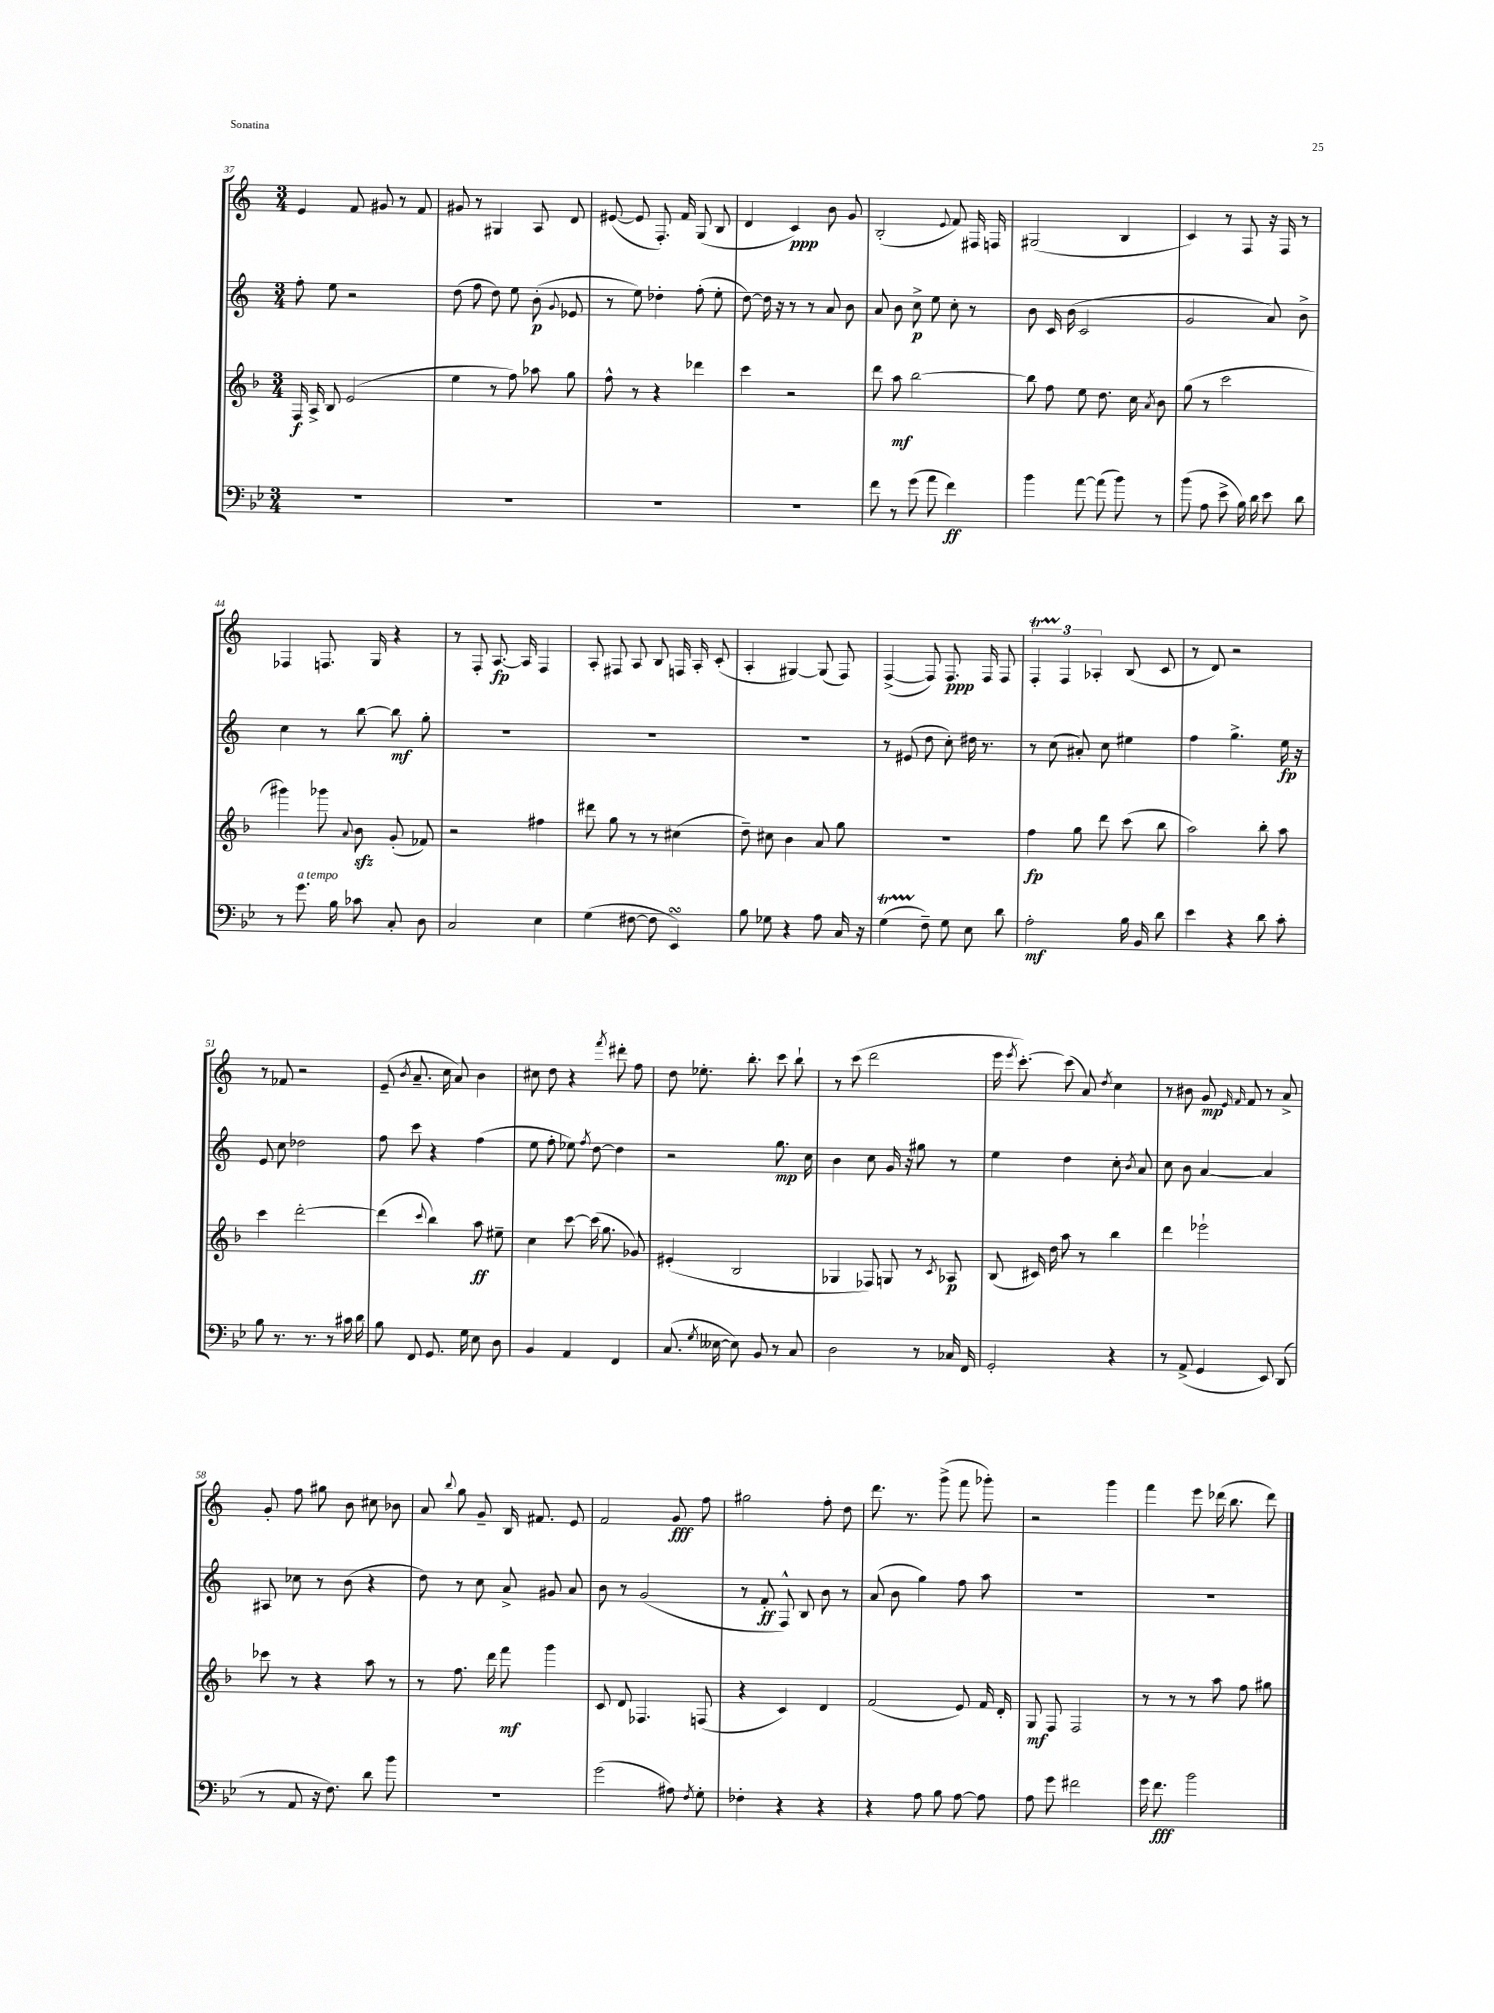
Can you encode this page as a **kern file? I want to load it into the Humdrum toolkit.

**kern	**kern	**kern	**kern
*staff4	*staff3	*staff2	*staff1
*clefF4	*clefG2	*clefG2	*clefG2
*k[b-e-]	*k[b-]	*k[]	*k[]
*M3/4	*M3/4	*M3/4	*M3/4
2.r	16F	8ff'	4e
.	16A^	.	.
.	8B-	8ee	.
.	(2e	2r	8f
.	.	.	8g#
.	.	.	8r
.	.	.	8f
=	=	=	=
2.r	4ee	(8dd	8g#
.	.	8ff	8r
.	8r	8dd)	4G#
.	8ff)	8ee	.
.	8aa-	(8b'	8A
.	.	8qqg	.
.	8gg	8e-	8d
=	=	=	=
2.r	8ff^^	8r	([8e#
.	8r	8ee)	8e#]
.	4r	4dd-'	8.F')
.	.	.	16f
.	4ddd-	(8ff'	(8G
.	.	8ee'	8B
=	=	=	=
2.r	4ccc	[8dd)	4d
.	.	16dd]	.
.	.	16r	.
.	2r	8r	4c)
.	.	8r	.
.	.	8a	8b
.	.	8b	8g
=	=	=	=
8f	8ddd	8a	(2B'
8r	8aa	8b	.
(8g	[2bb-	8cc^	.
8a	.	8ee	.
.	.	.	8qqe
4f)	.	8cc'	8f)
.	.	8r	16F#
.	.	.	16F
=	=	=	=
4b-	8bb-]	8b	(2G#
.	8ff	16c	.
.	.	(16b	.
[8a	8ee	2c	.
(8a]	8.dd	.	.
8b-)	.	.	4B
.	16cc	.	.
.	8qa	.	.
8r	8b-	.	.
=	=	=	=
(8b-	(8gg	2g	4c)
8A	8r	.	.
8e-^	2ccc	.	8r
16B-)	.	.	8F
16d	.	.	.
8e-	.	8a)	16r
.	.	.	16F
8d	.	8b^	8r
=	=	=	=
8r	4ggg#)	4cc	4F-
8.g	.	.	.
.	8ggg-	8r	8.F
16B-	.	.	.
.	8qqa	.	.
8c-	8b-	[8bb	.
.	.	.	16G
8C'	(8g'	8bb]	4r
8D	8f-)	8gg'	.
=	=	=	=
2C	2r	2.r	8r
.	.	.	8F'
.	.	.	[8.A
.	.	.	16A]
4E-	4ff#	.	4F
=	=	=	=
(4G	8ddd#	2.r	8A'
.	8gg	.	8F#
[8F#	8r	.	8A
8F#]	8r	.	8B
4EE-)	(4cc#	.	16F
.	.	.	16A'
.	.	.	(8c'
=	=	=	=
8B-	8dd~)	2.r	4A'
8G-	8cc#	.	.
4r	4b-	.	[4G#)
8A	8a	.	(8G#]
16C	8gg	.	8F)
16r	.	.	.
=	=	=	=
(4G	2.r	8r	([4F^
.	.	(8e#	.
8F~)	.	8dd	8F])
8G	.	8cc')	8.F
8E-	.	16dd#	.
.	.	8.r	16F
8d	.	.	8F
=	=	=	=
2A'	4ff	8r	6F'
.	.	(8cc	.
.	.	.	6F
.	8gg	8a#')	.
.	.	.	6A-'
.	8ddd	8cc	.
16B-	(8ccc	4ee#	(8B
16BB-	.	.	.
8d	8bb-	.	8c
=	=	=	=
4e-	2aa)	4ff	8r
.	.	.	8d)
4r	.	4.gg^	2r
8d	8bb-'	.	.
8c'	8aa	16ee	.
.	.	16r	.
=	=	=	=
8B-	4ccc	8e	8r
8.r	.	8cc	8f-
.	[2ddd'	2dd-	2r
8.r	.	.	.
8r	.	.	.
16c#	.	.	.
16d	.	.	.
=	=	=	=
8B-	(4ddd]	8ff	(8e~
.	.	.	8qb
8FF	.	8ccc	8.a~
.	8qqccc	.	.
8.GG	4bb-)	4r	.
.	.	.	16cc
.	.	.	8a)
16G	.	.	.
8E-	8aa	(4ff	4b
8D	8ee#~	.	.
=	=	=	=
4BB-	4cc	8ee	8cc#
.	.	8ff'	8dd
4AA	[8ccc	8ee-)	4r
.	.	8qff	.
.	(16ccc]	[8dd	.
.	8.gg	.	.
.	.	.	8qfff
4FF	.	4dd]	8ddd#'
.	8g-)	.	8ff
=	=	=	=
(8.C	(4e#'	2r	8dd
.	.	.	8.ee-'
8qG	.	.	.
[16E--	.	.	.
8E--])	2B-	.	.
.	.	.	8.bb'
8BB-	.	.	.
8r	.	8.gg	8ccc
8C	.	.	8bb`
.	.	16cc	.
=	=	=	=
2D	4G-	4b	8r
.	.	.	(8ccc
.	8F-)	8cc	2ddd
.	8G	16g	.
.	.	16r	.
8r	8r	8gg#	.
.	8qc	.	.
16C-	8A-	8r	.
16FF	.	.	.
=	=	=	=
2GG'	(8B-	4ee	16eee
.	.	.	8qeee
.	.	.	[8.ccc')
.	16c#)	.	.
.	16dd	.	.
.	8aa	4dd	(8ccc]
.	8r	.	8a)
.	.	.	8qdd
4r	4bb-	8cc'	4cc
.	.	8qb	.
.	.	8a	.
=	=	=	=
8r	4ddd	8cc	8r
(8AA^	.	8b	8b#
4GG	2eee-`	[4a	8g
.	.	.	16qqe
.	.	.	16qqf
.	.	.	8f
8EE-)	.	4a]	8r
(8DD	.	.	8a^
=	=	=	=
8r	8ccc-	8A#	8g'
8AA	8r	8cc-	8ff
16r	4r	8r	8gg#
8.F)	.	.	.
.	.	(8b	8b
8d	8aa	4r	8cc#
8b-	8r	.	8b-
=	=	=	=
2.r	8r	8dd)	8a
.	.	.	8qqbb
.	8.ff	8r	8gg
.	.	8cc	8g~
.	16ddd	.	.
.	8fff	8a^	16B
.	.	.	8.f#
.	4ggg	8g#	.
.	.	8a	8e
=	=	=	=
(2g	8c	8b	2f
.	8d	8r	.
.	4.F-	(2g	.
8A#)	.	.	8g
8qF	.	.	.
8G'	(8F	.	8ff
=	=	=	=
4F-'	4r	8r	2gg#
.	.	8f'	.
4r	4c)	8F^^)	.
.	.	8B	.
4r	4d	8b	8ff'
.	.	8r	8dd
=	=	=	=
4r	(2f	(8a	8.ddd
.	.	8b	.
.	.	.	8.r
8A	.	4gg)	.
8B-	.	.	(8ggg^
[8A	8e)	8ff	8fff
8A]	16f	8aa	8ggg-')
.	16d'	.	.
=	=	=	=
8A	8G	2.r	2r
8g	8F	.	.
2f#	2F	.	.
.	.	.	4ggg
=	=	=	=
16g	8r	2.r	4fff
8.f	.	.	.
.	8r	.	.
2b-	8r	.	8eee
.	8aa	.	(16ddd-
.	.	.	8.bb
.	8ff	.	.
.	8gg#	.	8ddd-)
==	==	==	==
*-	*-	*-	*-
